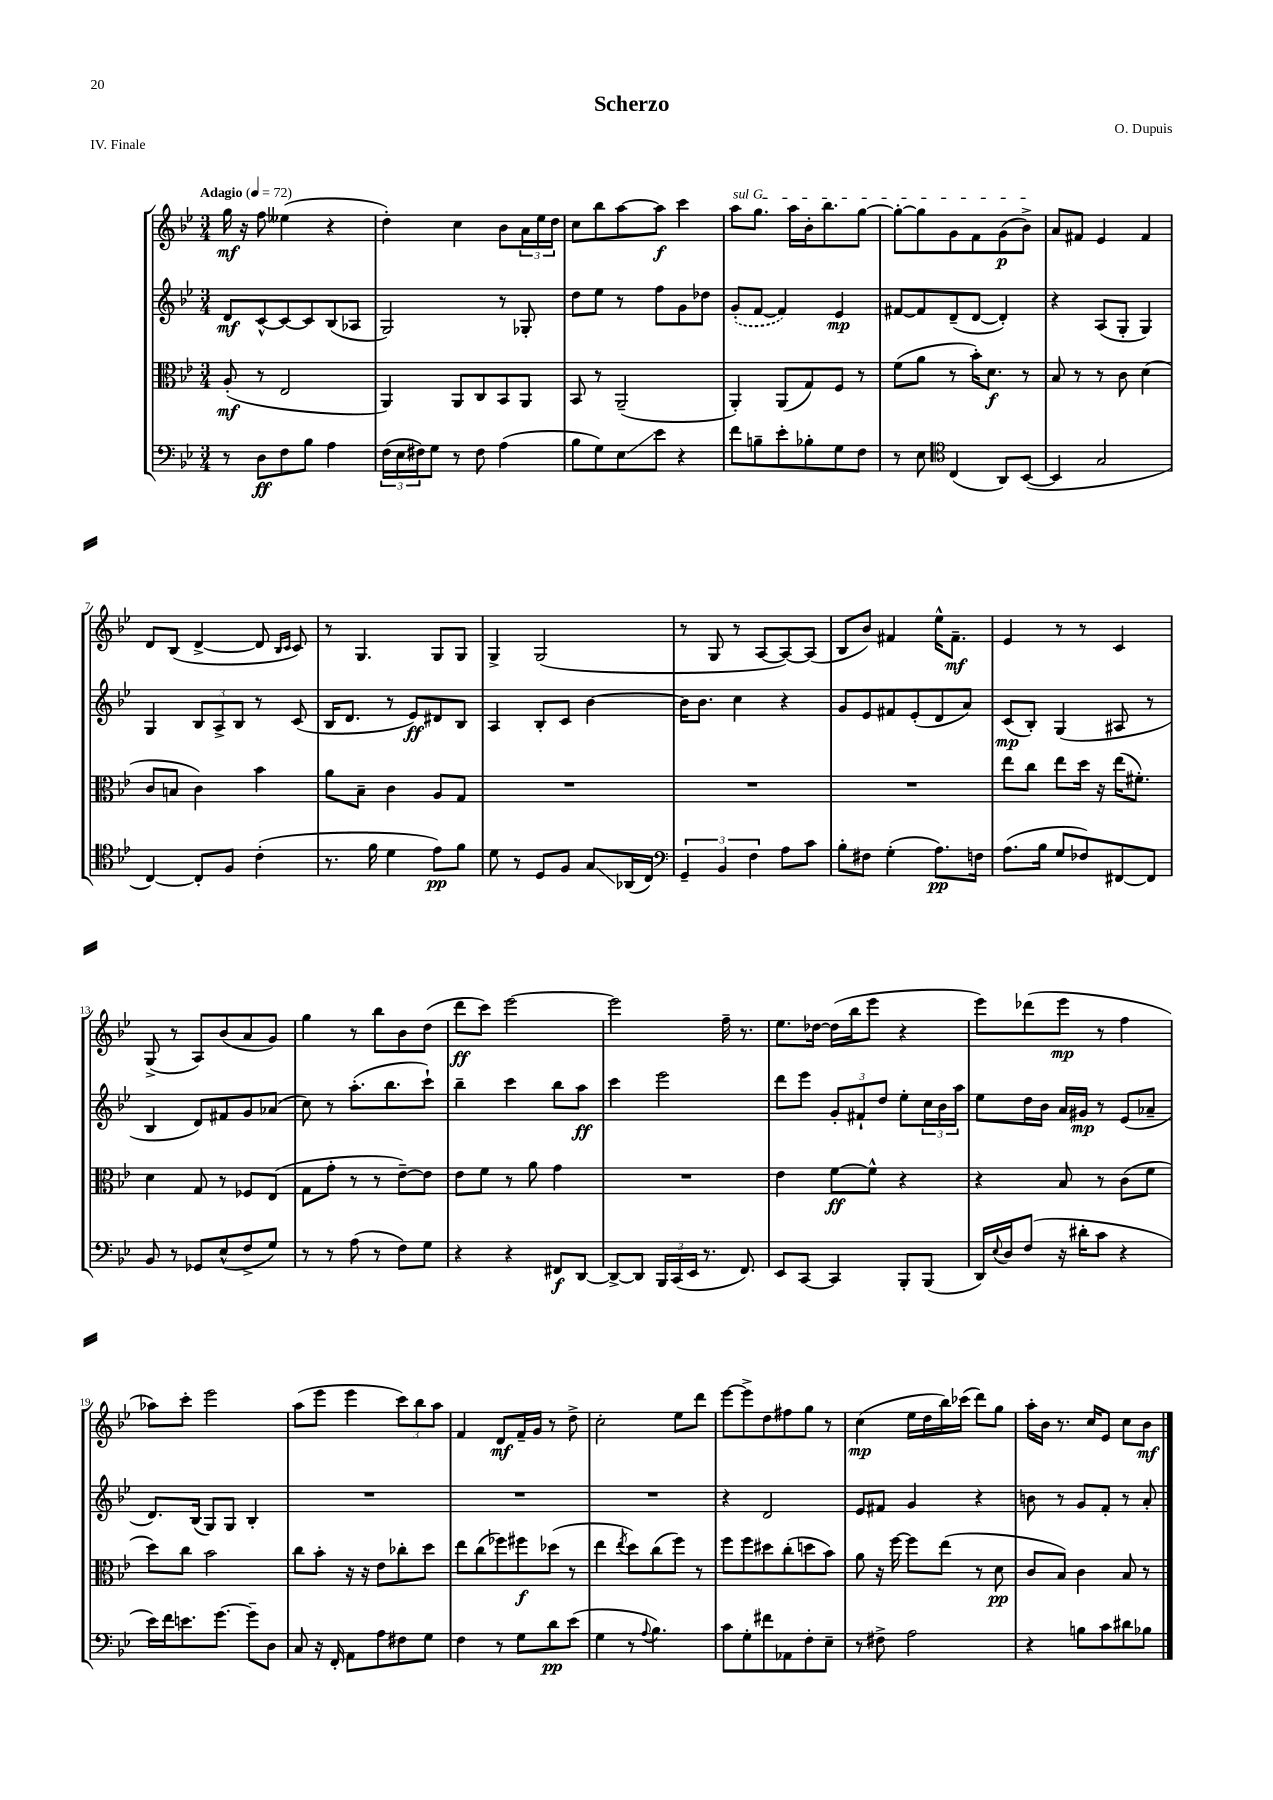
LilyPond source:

\header { title = "Scherzo" composer = "O. Dupuis" piece = "IV. Finale" }
<<
\new StaffGroup <<
\new Staff = "s0" {
    \clef treble \key bes \major \numericTimeSignature \time 3/4 \tempo "Adagio" 4 = 72
    g''16\mf r16 f''8 eeses''4( r4 |
    d''4-.) c''4 bes'8 \tuplet 3/2 { a'16 ees''16 d''16 } |
    c''8 bes''8 a''8~ a''8\f c'''4 |
    \once \override TextSpanner.bound-details.left.text = \markup { \italic "sul G" } a''8\startTextSpan g''8. a''16 bes'16-. bes''8. g''8~ |
    g''8~-. g''8 g'8 f'8 g'8\p( bes'8->\stopTextSpan) |
    a'8 fis'8 ees'4 fis'4 |
    d'8 bes8( d'4~-> d'8 \grace { bes16 c'16 } c'8) |
    r8 g4. g8 g8 |
    g4-> g2( |
    r8 g8 r8 a8~ a8~) a8( |
    bes8 bes'8) fis'4 ees''16-^ fis'8.--\mf |
    ees'4 r8 r8 c'4 |
    g8->( r8 a8) bes'8( a'8 g'8) |
    g''4 r8 bes''8 bes'8 d''8( |
    d'''8\ff c'''8) ees'''2~ |
    ees'''2 f''16-- r8. |
    ees''8. des''16~ des''16( bes''16 ees'''8 r4 |
    ees'''8) des'''8( ees'''8\mp r8 f''4 |
    aes''8) c'''8-. ees'''2 |
    a''8( ees'''8 ees'''4 \tuplet 3/2 { c'''8) bes''8 a''8 } |
    f'4 d'8\mf f'16-- g'16 r8 d''8-> |
    c''2-. ees''8 d'''8 |
    ees'''8~ ees'''8-> d''8 fis''8 g''8 r8 |
    c''4\mp( ees''16 d''16 bes''16) ces'''16( d'''8) g''8 |
    a''16-. bes'16 r8. c''16 ees'8 c''8 bes'8\mf \bar "|." |
}
\new Staff = "s1" {
    \clef treble \key bes \major \numericTimeSignature \time 3/4
    d'8\mf c'8~-^ c'8~ c'8 bes8( aes8 |
    g2) r8 ges8-. |
    d''8 ees''8 r8 f''8 g'8 des''8 |
    \once \slurDashed g'8-.( f'8~ f'4) ees'4\mp |
    fis'8~ fis'8 d'8--( d'8~ d'4-.) |
    r4 a8( g8-. g4) |
    g4 \tuplet 3/2 { bes8 a8-> bes8 } r8 c'8( |
    bes16 d'8. r8 ees'8\ff) dis'8 bes8 |
    a4 bes8-. c'8 bes'4~ |
    bes'16 bes'8. c''4 r4 |
    g'8 ees'8 fis'8 ees'8-.( d'8 a'8) |
    c'8\mp( bes8-.) g4( ais8 r8 |
    bes4 d'8) fis'8 g'8 aes'8( |
    c''8) r8 a''8.-.( bes''8. c'''8-!) |
    bes''4-- c'''4 bes''8 a''8\ff |
    c'''4 ees'''2 |
    d'''8 ees'''8 \tuplet 3/2 { g'8-. fis'8-! d''8 } ees''8-. \tuplet 3/2 { c''16 bes'16 a''16 } |
    ees''8 d''16 bes'16 a'16 gis'16\mp r8 ees'8( aes'8-- |
    d'8.) bes16( g8) g8 bes4-. |
    R2. |
    R2. |
    R2. |
    r4 d'2 |
    ees'8 fis'8 g'4 r4 |
    b'8 r8 g'8 f'8-. r8 a'8-. \bar "|." |
}
\new Staff = "s2" {
    \clef alto \key bes \major \numericTimeSignature \time 3/4
    a8-.\mf( r8 ees2 |
    a,4) a,8 c8 bes,8 a,8 |
    bes,8 r8 a,2--( |
    a,4-.) a,8( g8) f8 r8 |
    f'8( a'8 r8 bes'16-.) d'8.\f r8 |
    bes8 r8 r8 c'8 d'4( |
    c'8 b8 c'4) bes'4 |
    a'8 bes8-- c'4 a8 g8 |
    R2. |
    R2. |
    R2. |
    ees''8 c''8 ees''8 d''16 r16 ees''16( fis'8.-.) |
    d'4 g8 r8 fes8 ees8( |
    g8 g'8-. r8 r8 ees'8~--) ees'8 |
    ees'8 f'8 r8 a'8 g'4 |
    R2. |
    ees'4 f'8~\ff f'8-^ r4 |
    r4 bes8 r8 c'8( f'8 |
    d''8) c''8 bes'2 |
    c''8 bes'8-. r16 r16 ees'8 ces''8-. d''8 |
    ees''8 c''8( fes''8) fis''8\f des''8( r8 |
    ees''4 \acciaccatura { ees''8 } d''8) c''8( f''8) r8 |
    f''8 f''8 dis''8 c''8-.( d''8 bes'8) |
    a'8 r16 f''16~ f''8 ees''8( r8 d'8\pp |
    c'8 bes8) c'4 bes8 r8 \bar "|." |
}
\new Staff = "s3" {
    \clef bass \key bes \major \numericTimeSignature \time 3/4
    r8 d8\ff f8 bes8 a4 |
    \tuplet 3/2 { f16( ees16 fis16) } g8 r8 fis8 a4( |
    bes8 g8) ees8\glissando ees'8 r4 |
    f'8 b8-- ees'8-. bes8-. g8 f8 |
    r8 ees8 \clef tenor c4( a,8) bes,8~( |
    bes,4 g2 |
    c4~) c8-. f8 c'4-.( |
    r8. f'16 d'4 ees'8\pp) f'8 |
    d'8 r8 d8 f8 g8\glissando aes,16( c16) |
    \clef bass \tuplet 3/2 { g,4-- bes,4 f4 } a8 c'8 |
    bes8-. fis8 g4-.( a8.\pp) f16 |
    a8.( bes16 g8 fes8) fis,8~ fis,8 |
    bes,8 r8 ges,8 ees8-^( f8-> g8) |
    r8 r8 a8( r8 f8) g8 |
    r4 r4 fis,8\f d,8~ |
    d,8~-> d,8 \tuplet 3/2 { bes,,16 c,16( ees,16 } r8. f,8.) |
    ees,8 c,8~ c,4 bes,,8-. bes,,8( |
    d,16) \appoggiatura { ees8 } d16 f8( r16 dis'16-. c'8 r4 |
    ees'16) f'16 e'8. g'8.~ g'8-- d8 |
    c8 r16 f,16-. a,8 a8 fis8 g8 |
    f4 r8 g8 d'8\pp ees'8( |
    g4 r8 \appoggiatura { a8 } bes4.) |
    c'8 g8-. fis'8 aes,8 f8-. ees8-- |
    r8 fis8-> a2 |
    r4 b8 c'8 dis'8 bes8 \bar "|." |
}
>>
>>
